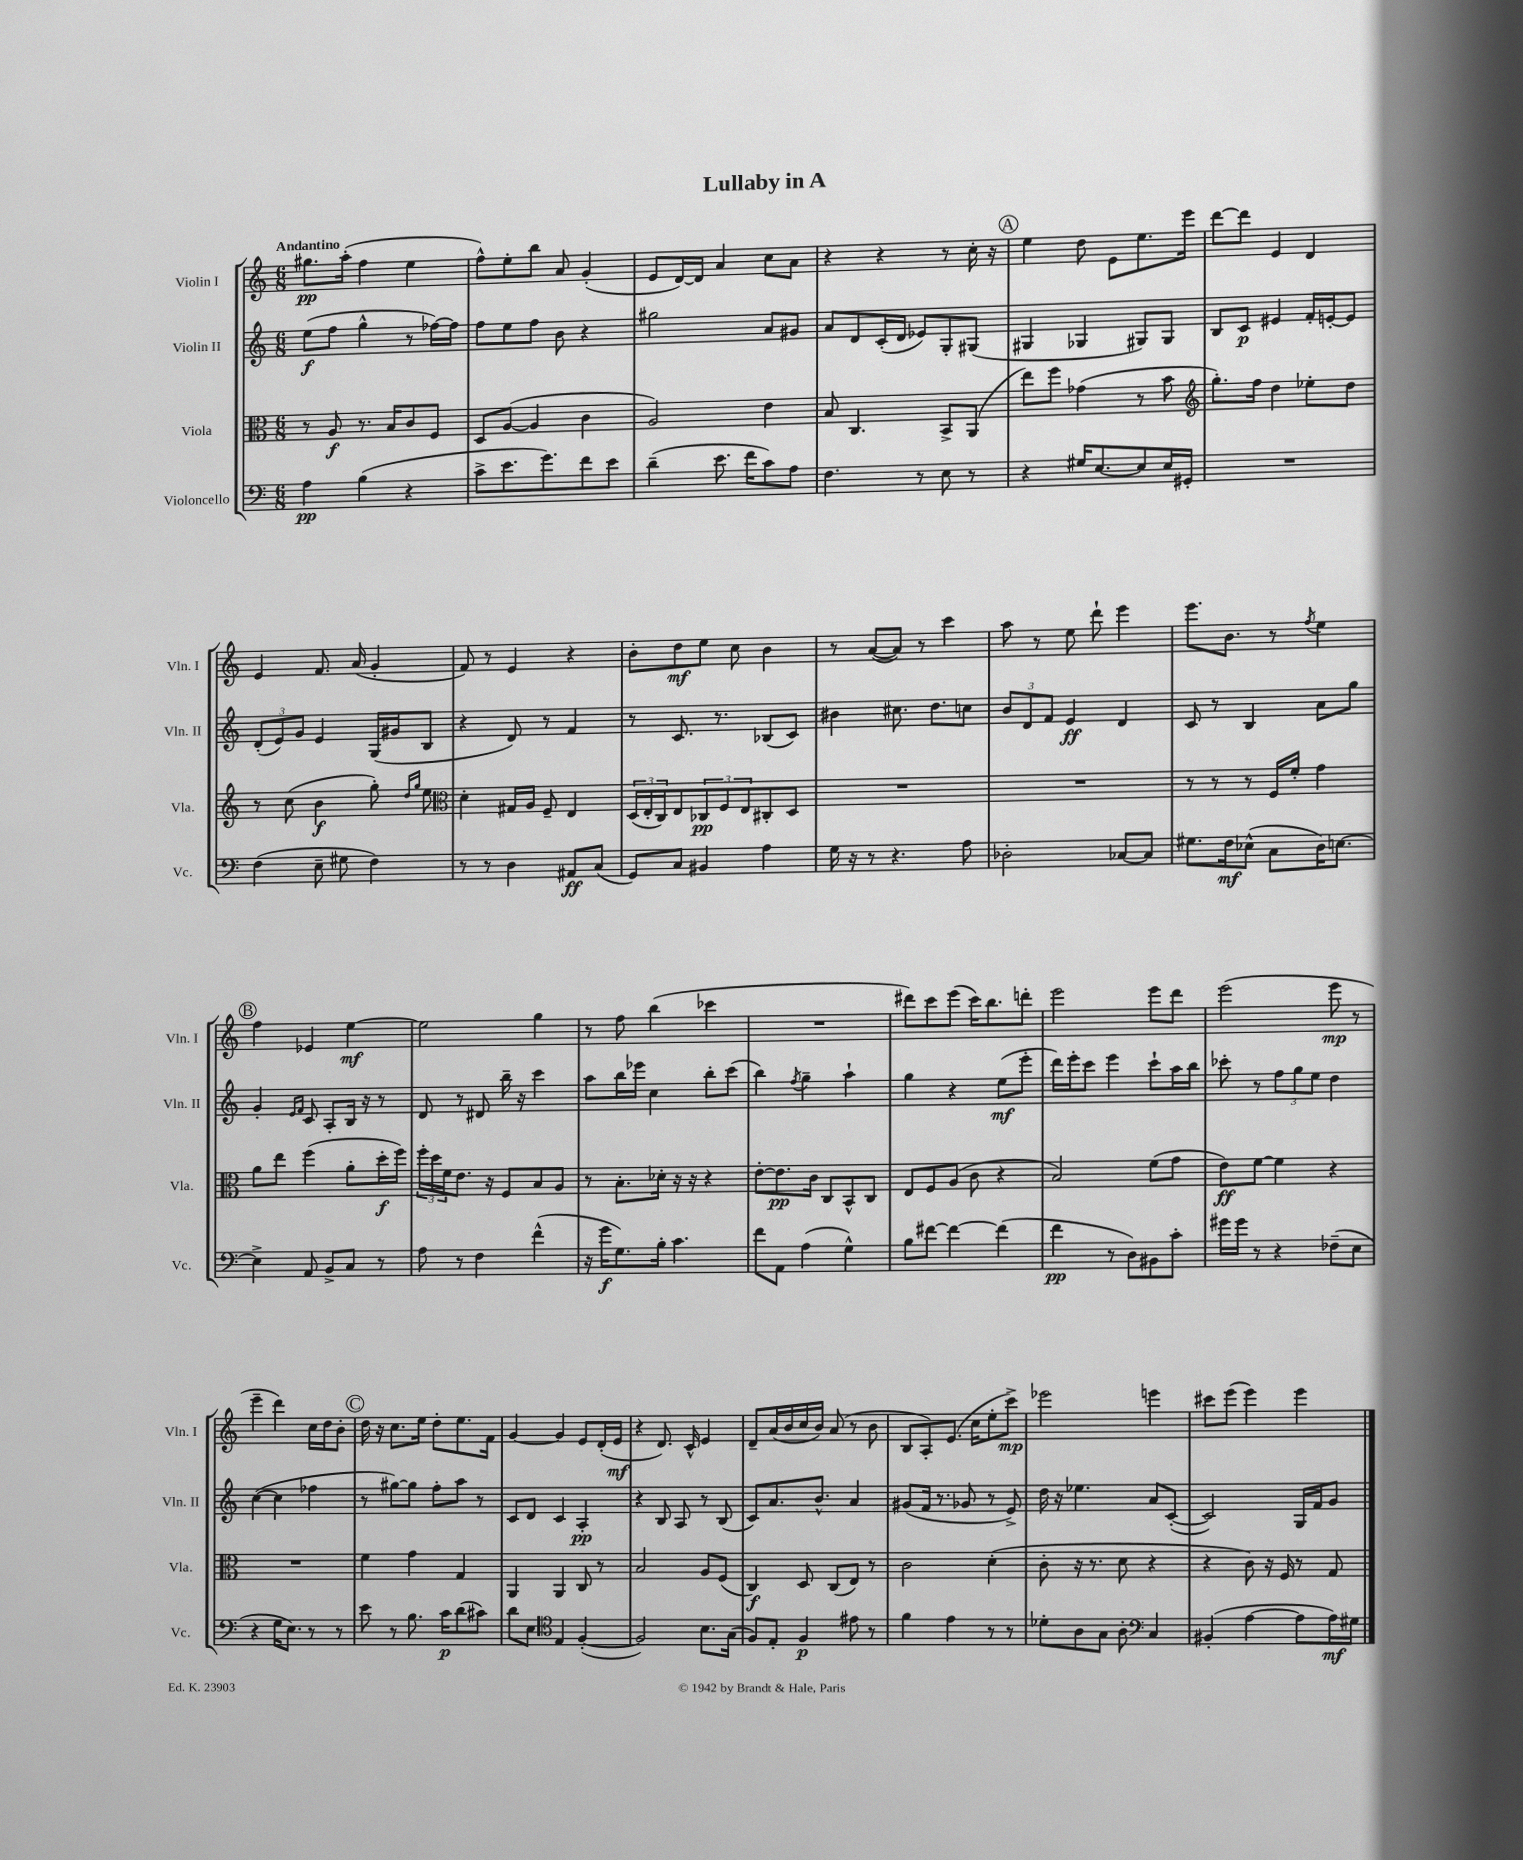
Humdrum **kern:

**kern	**dynam	**kern	**dynam	**kern	**dynam	**kern	**dynam
*part4	*part4	*part3	*part3	*part2	*part2	*part1	*part1
*staff4	*staff4	*staff3	*staff3	*staff2	*staff2	*staff1	*staff1
*I"Violoncello	*	*I"Viola	*	*I"Violin II	*	*I"Violin I	*
*I'Vc.	*	*I'Vla.	*	*I'Vln. II	*	*I'Vln. I	*
*clefF4	*	*clefC3	*	*clefG2	*	*clefG2	*
*k[]	*	*k[]	*	*k[]	*	*k[]	*
*M6/8	*	*M6/8	*	*M6/8	*	*M6/8	*
=1	=1	=1	=1	=1	=1	=1	=1
!	!	!	!	!	!	!LO:TX:a:B:t=Andantino	!
4A\	pp	8r	.	(8ee\L	f	8.gg#X\L	pp
.	.	8A/	f	8ff\J	.	.	.
.	.	.	.	.	.	(16aa'\Jk	.
(4B\	.	8.r	.	4gg^^\	.	4ff\	.
.	.	16B/KL	.	.	.	.	.
4r	.	8c/	.	8r	.	4ee\	.
.	.	8F/J	.	[16ff-X\LL)	.	.	.
.	.	.	.	16ff-\JJ]	.	.	.
=2	=2	=2	=2	=2	=2	=2	=2
8c^\L	.	8D/L	.	8ff\L	.	8ff^^\L)	.
8.e\	.	([8A/J	.	8ee\	.	8ee'\	.
.	.	4A/]	.	8ff\J	.	8bb\J	.
8.g\)	.	.	.	.	.	.	.
.	.	.	.	8b\	.	8a/	.
8f\	.	4c\	.	4r	.	(4g'/	.
8e\J	.	.	.	.	.	.	.
=3	=3	=3	=3	=3	=3	=3	=3
(4d~\	.	2A/)	.	2gg#X\	.	8e/L	.
.	.	.	.	.	.	[16d/L)	.
.	.	.	.	.	.	16d/JJ]	.
8.e\	.	.	.	.	.	4a/	.
16f\KL	.	.	.	.	.	.	.
8c\)	.	4e\	.	8a/L	.	8cc\L	.
8A\J	.	.	.	8g#X/J	.	8a\J	.
=4	=4	=4	=4	=4	=4	=4	=4
4.F\	.	8B/	.	8a/L	.	4r	.
.	.	4.C/	.	8d/	.	.	.
.	.	.	.	(16c'/L	.	4r	.
.	.	.	.	16d/JJ	.	.	.
8r	.	.	.	8e-X/L)	.	.	.
8E\	.	8BB^/L	.	8G'/	.	8r	.
8r	.	(8AA/J	.	(8G#X/J	.	16cc'\	.
.	.	.	.	.	.	16r	.
!!LO:REH:place=s1:t=A
=5	=5	=5	=5	=5	=5	=5	=5
4r	.	8ee\L)	.	4G#X/	.	4ee\	.
.	.	8ff\J	.	.	.	.	.
16G#X/KL	.	(4g-X\	.	4G-X/	.	8dd\	.
[8.E/	.	.	.	.	.	.	.
.	.	.	.	.	.	8e\L	.
8E/]	.	8r	.	8G#X/L)	.	8.ee\	.
16E/L	.	8b\	.	8G#/J	.	.	.
16GG#X'/JJ	.	.	.	.	.	16eee\Jk	.
=6	=6	=6	=6	=6	=6	=6	=6
*	*	*clefG2	*	*	*	*	*
2.r	.	8.gg'\L)	.	8B/L	.	[8ddd\L	.
.	.	.	.	8c/J	p	8ddd\J]	.
.	.	16ff\Jk	.	.	.	.	.
.	.	4dd\	.	4e#X/	.	4e/	.
.	.	8ee-X'\L	.	16f'/LL	.	4d/	.
.	.	.	.	[16en'/J	.	.	.
.	.	8dd\J	.	8e/J]	.	.	.
!!LO:LB:g=z
=7	=7	=7	=7	=7	=7	=7	=7
(4F\	.	8r	.	(12d'/L	.	4e/	.
.	.	.	.	12e/)	.	.	.
.	.	(8cc\	.	.	.	.	.
.	.	.	.	12g/J	.	.	.
8E~\	.	4b\	f	4e/	.	8.f/	.
8G#X\	.	.	.	.	.	.	.
.	.	.	.	.	.	(16a/	.
4F\)	.	8gg'\)	.	(16G/LL	.	4g'/	.
.	.	.	.	16g#X/J	.	.	.
.	.	16qqdd/LL	.	.	.	.	.
.	.	16qqgg/JJ	.	.	.	.	.
.	.	8ee\	.	8B/J	.	.	.
=8	=8	=8	=8	=8	=8	=8	=8
*	*	*clefC3	*	*	*	*	*
8r	.	4d'\	.	4r	.	8f/)	.
8r	.	.	.	.	.	8r	.
4D\	.	16G#X/LL	.	8d/)	.	4e/	.
.	.	16A/JJ	.	.	.	.	.
.	.	8F~/	.	8r	.	.	.
8AA#X/L	ff	4E/	.	4f/	.	4r	.
(8C/J	.	.	.	.	.	.	.
=9	=9	=9	=9	=9	=9	=9	=9
8GG/L)	.	(24D/LL	.	8r	.	8b'\L	.
.	.	24E'/	.	.	.	.	.
.	.	24C/J)	.	.	.	.	.
8C/J	.	8E/	.	8.c/	.	8dd\	mf
4BB#X/	.	12C-X/	pp	.	.	8ee\J	.
.	.	.	.	8.r	.	.	.
.	.	12F/	.	.	.	.	.
.	.	.	.	.	.	8cc\	.
.	.	12E/	.	.	.	.	.
4A\	.	8C#X'/	.	(8B-X/L	.	4b\	.
.	.	8D/J	.	8c/J)	.	.	.
=10	=10	=10	=10	=10	=10	=10	=10
16G\	.	2.r	.	4b#X\	.	8r	.
16r	.	.	.	.	.	.	.
8r	.	.	.	.	.	([8a/L	.
4.r	.	.	.	8.cc#X\	.	8a/J])	.
.	.	.	.	.	.	8r	.
.	.	.	.	8.dd\L	.	.	.
.	.	.	.	.	.	4ccc\	.
8A\	.	.	.	8ccn\J	.	.	.
=11	=11	=11	=11	=11	=11	=11	=11
2D-X'\	.	2.r	.	12b/L	.	8aa\	.
.	.	.	.	12d/	.	.	.
.	.	.	.	.	.	8r	.
.	.	.	.	12f/J	.	.	.
.	.	.	.	4e/	ff	8ee\	.
.	.	.	.	.	.	8ddd`\	.
[8C-X/L	.	.	.	4d/	.	4eee\	.
8C-/J]	.	.	.	.	.	.	.
=12	=12	=12	=12	=12	=12	=12	=12
8.G#X\L	.	8r	.	8c/	.	8.eee\L	.
.	.	8r	.	8r	.	.	.
16F\k	mf	.	.	.	.	8.b\J	.
(8E-X^^\J	.	8r	.	4B/	.	.	.
8C\L	.	16F/LL	.	.	.	8r	.
.	.	16f'/JJ	.	.	.	.	.
.	.	.	.	.	.	8qff/	.
16D\K)	.	4g\	.	8a\L	.	4ee\	.
[8.En\J	.	.	.	.	.	.	.
.	.	.	.	8gg\J	.	.	.
!!LO:LB:g=z
!!LO:REH:place=s1:t=B
=13	=13	=13	=13	=13	=13	=13	=13
4E^\]	.	8a\L	.	4g'/	.	4ff\	.
.	.	8ee\J	.	.	.	.	.
.	.	.	.	16qqe/LL	.	.	.
.	.	.	.	16qqf/JJ	.	.	.
8AA/	.	(4ff\	.	8c/	.	4e-X/	.
8BB^/L	.	.	.	8A'/L	.	.	.
8C/J	.	8a'\L	.	16B/Jk	.	[4ee\	mf
.	.	.	.	16r	.	.	.
8r	.	16dd'\L	f	8r	.	.	.
.	.	16ff\JJ)	.	.	.	.	.
=14	=14	=14	=14	=14	=14	=14	=14
8A\	.	24ff'\LL	.	8d/	.	2ee\]	.
.	.	24dd\	.	.	.	.	.
.	.	24f\J	.	.	.	.	.
8r	.	8.e\J	.	8r	.	.	.
4F\	.	.	.	8d#X/	.	.	.
.	.	16r	.	.	.	.	.
.	.	8F/L	.	16bb~\	.	.	.
.	.	.	.	16r	.	.	.
(4f^^\	.	8B/	.	4ccc\	.	4gg\	.
.	.	8A/J	.	.	.	.	.
=15	=15	=15	=15	=15	=15	=15	=15
16r	.	8r	.	8aa\L	.	8r	.
16g\KL	f	.	.	.	.	.	.
8.G\)	.	8.B'\L	.	16bb\L	.	8ff\	.
.	.	.	.	16eee-X\JJ	.	.	.
.	.	.	.	4cc\	.	(4bb\	.
16B'\Jk	.	16d-X'\Jk	.	.	.	.	.
4.c\	.	16r	.	.	.	.	.
.	.	16r	.	.	.	.	.
.	.	4r	.	8bb'\L	.	4ccc-X\	.
.	.	.	.	(8ccc\J	.	.	.
=16	=16	=16	=16	=16	=16	=16	=16
8f\L	.	[8e'\L	.	4bb\)	.	2.r	.
8AA\J	.	8.e\]	pp	.	.	.	.
.	.	.	.	8qff/	.	.	.
(4A\	.	.	.	4gg~\	.	.	.
.	.	16c\Jk	.	.	.	.	.
.	.	8C/L	.	.	.	.	.
4G^^\)	.	8BB^^/	.	4aa`\	.	.	.
.	.	8C/J	.	.	.	.	.
=17	=17	=17	=17	=17	=17	=17	=17
8B\L	.	8E/L	.	4gg\	.	8ddd#X\L)	.
[8f#X\J	.	8F/	.	.	.	8ccc\	.
4f#\_	.	(8A/J	.	4r	.	(8eee\J	.
.	.	8c\	.	.	.	16ccc\KL)	.
.	.	.	.	.	.	8.bb\	.
(4f#\]	.	4r	.	(8ee\L	mf	.	.
.	.	.	.	8eee'\J	.	8dddn'\J	.
=18	=18	=18	=18	=18	=18	=18	=18
4f\	pp	2B/)	.	16ddd\LL)	.	2eee\	.
.	.	.	.	16eee'\J	.	.	.
.	.	.	.	8ccc\J	.	.	.
8r	.	.	.	4eee\	.	.	.
8D\L)	.	.	.	.	.	.	.
8BB#X\	.	(8f\L	.	8ccc`\L	.	8eee\L	.
8c'\J	.	8g\J	.	16aa\L	.	8ddd\J	.
.	.	.	.	16bb\JJ	.	.	.
=19	=19	=19	=19	=19	=19	=19	=19
16g#X\LL	.	8e\L)	ff	8ccc-X'\	.	(2eee\	.
16g#\JJ	.	.	.	.	.	.	.
8r	.	[8f\J	.	8r	.	.	.
4r	.	4f\]	.	12ff\L	.	.	.
.	.	.	.	12gg\	.	.	.
.	.	.	.	12ee\J	.	.	.
(8F-X~\L	.	4r	.	4dd\	.	8eee\	mp
8E\J	.	.	.	.	.	8r	.
!!LO:LB:g=z
=20	=20	=20	=20	=20	=20	=20	=20
4r	.	2.r	.	([4cc\	.	4eee~\	.
16G\KL	.	.	.	4cc\]	.	4ddd\)	.
8.E\J)	.	.	.	.	.	.	.
8r	.	.	.	4ff-X\	.	16cc\LL	.
.	.	.	.	.	.	16dd\J	.
8r	.	.	.	.	.	8b'\J	.
!!LO:REH:place=s1:t=C
=21	=21	=21	=21	=21	=21	=21	=21
8e\	.	4f\	.	8r	.	16dd\	.
.	.	.	.	.	.	16r	.
8r	.	.	.	[8gg#X\L)	.	8.cc\L	.
8.B\	.	4g\	.	8gg#\J]	.	.	.
.	.	.	.	.	.	16ee\Jk	.
.	.	.	.	8ff'\L	.	8dd'\L	.
16c\KL	p	.	.	.	.	.	.
(8d\	.	4G/	.	8aa\J	.	8.ee\	.
8c#X\J)	.	.	.	8r	.	.	.
.	.	.	.	.	.	16f\Jk	.
=22	=22	=22	=22	=22	=22	=22	=22
8d\L	.	4AA/	.	8c/L	.	[4g/	.
8E\J	.	.	.	8d/J	.	.	.
*clefC4	*	*	*	*	*	*	*
4E/	.	4AA/	.	4c/	.	4g/]	.
([4F'/	.	8C/	.	4A'/	pp	8e/L	.
.	.	8r	.	.	.	(16d'/L	.
.	.	.	.	.	.	16e/JJ	mf
=23	=23	=23	=23	=23	=23	=23	=23
2F/])	.	2B/	.	4r	.	4r	.
.	.	.	.	8B/	.	8.d/)	.
.	.	.	.	8A/	.	.	.
.	.	.	.	.	.	16c^^/	.
8.B\L	.	8A/L	.	8r	.	4e/	.
.	.	(8F/J	.	(8B/	.	.	.
(16G\Jk	.	.	.	.	.	.	.
=24	=24	=24	=24	=24	=24	=24	=24
8F/L)	.	4C/)	f	8c/L)	.	8d~/L	.
8E'/J	.	.	.	8.a/	.	(16a/L	.
.	.	.	.	.	.	16b/	.
4F/	p	8D/	.	.	.	16cc/	.
.	.	.	.	8.b^^/J	.	16b/JJ)	.
.	.	(8C/L	.	.	.	(8a/	.
8e#X\	.	8E/J)	.	4a/	.	8r	.
8r	.	8r	.	.	.	8b\	.
=25	=25	=25	=25	=25	=25	=25	=25
4f\	.	2c\	.	(8g#X/L	.	8B/L	.
.	.	.	.	16f/Jk	.	8A'/)	.
.	.	.	.	8.r	.	.	.
4e\	.	.	.	.	.	(8.e/J	.
.	.	.	.	8g-X/	.	.	.
.	.	.	.	.	.	16cc\KL	.
8r	.	(4d'\	.	8r	.	8ee'\	.
8r	.	.	.	8e^/)	.	8ccc^\J)	mp
=26	=26	=26	=26	=26	=26	=26	=26
8d-X'\L	.	8c'\	.	16dd\	.	2eee-X\	.
.	.	.	.	16r	.	.	.
8A\	.	16r	.	4.ee-X\	.	.	.
.	.	8.r	.	.	.	.	.
8G\J	.	.	.	.	.	.	.
8A'\	.	8d\	.	.	.	.	.
*clefF4	*	*	*	*	*	*	*
4C/	.	4r	.	8a/L	.	4eeen\	.
.	.	.	.	([8c'/J	.	.	.
=27	=27	=27	=27	=27	=27	=27	=27
(4BB#X'/	.	4r	.	2c/])	.	8ccc#X\L	.
.	.	.	.	.	.	(8eee\J	.
[4A\	.	8c\)	.	.	.	4eee\)	.
.	.	16r	.	.	.	.	.
.	.	16F/	.	.	.	.	.
8A\L]	.	8r	.	16G/LL	.	4eee\	.
.	.	.	.	16f/J	.	.	.
16A\L)	mf	8G/	.	8g/J	.	.	.
16G#X\JJ	.	.	.	.	.	.	.
==	==	==	==	==	==	==	==
*-	*-	*-	*-	*-	*-	*-	*-
